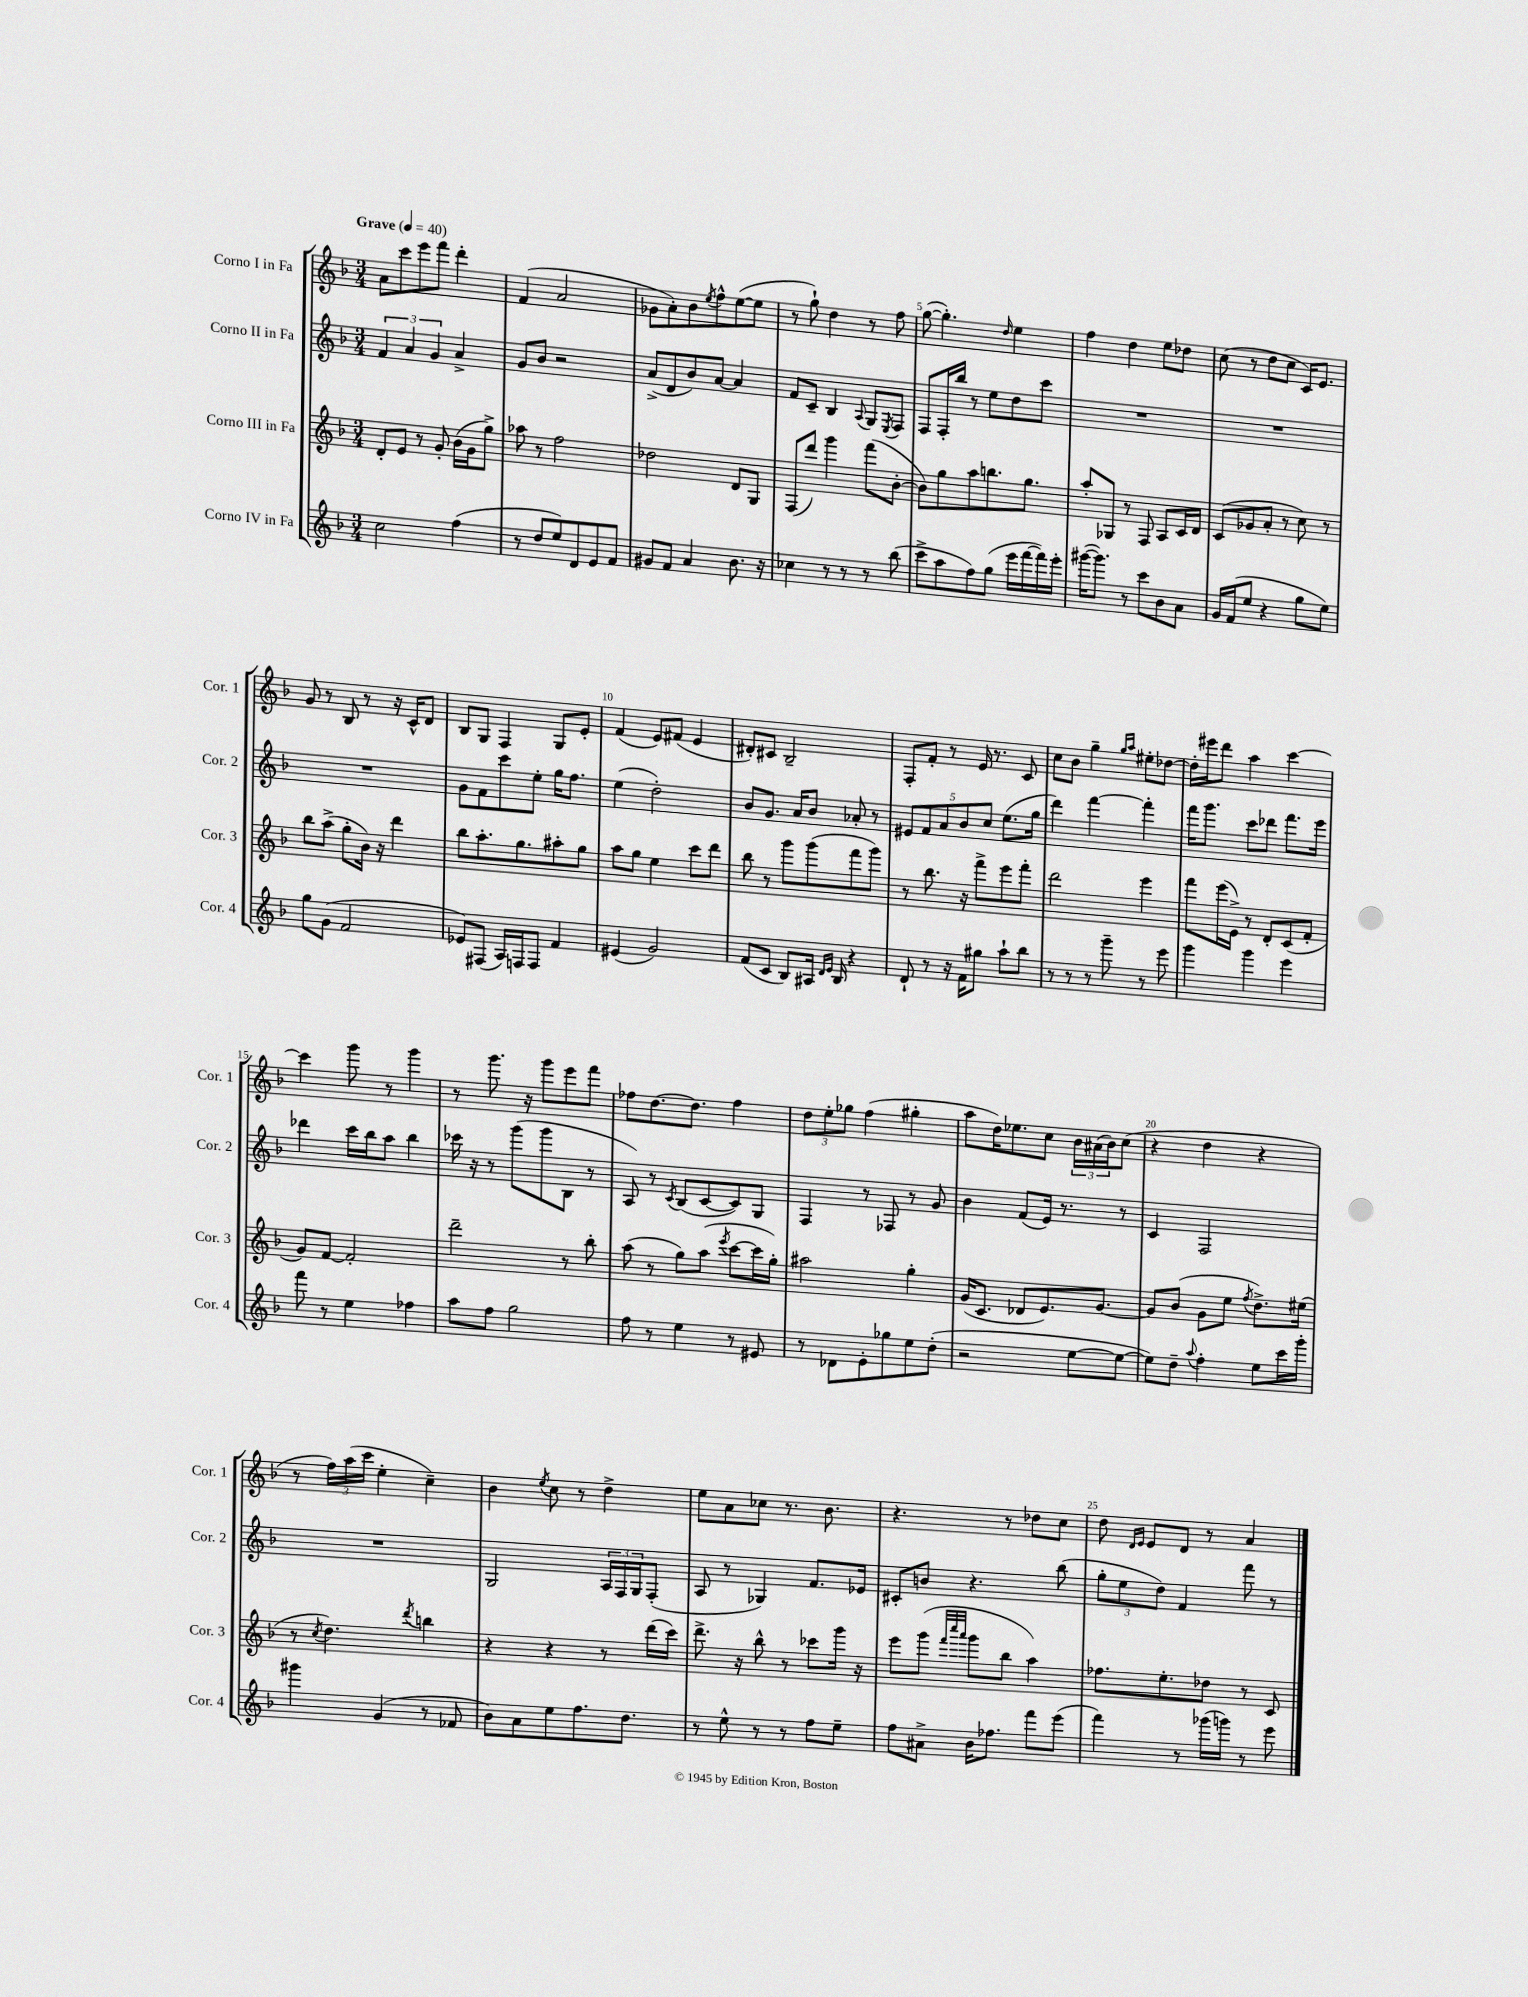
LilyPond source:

<<
\new StaffGroup <<
\new Staff = "s0" \with { instrumentName = "Corno I in Fa" shortInstrumentName = "Cor. 1" } {
    \clef treble \key f \major \numericTimeSignature \time 3/4 \tempo "Grave" 4 = 40
    a'8 c'''8 e'''8 f'''8 d'''4-. |
    f'4( a'2 |
    ges'8 a'8-.) bes'8 \acciaccatura { e''8 } f''8-^ e''8~( e''8 |
    r8 g''8-!) d''4 r8 f''8 |
    g''8~( g''4.-.) \grace { d''16 } e''4 |
    f''4 d''4 e''8 des''8 |
    c''8( r8 d''8 c''8 c'16) e'8. |
    g'8 r8 bes8 r8 r16 c'16-^ d'8 |
    bes8 g8 f4 g8 e'8-. |
    f'4( e'8) fis'8( e'4 |
    dis'8-.) cis'8 bes2-- |
    f8-. f'8-. r8 e'16 r8. c'8 |
    c''8 bes'8 g''4-- \grace { g''16 a''16 } eis''8-. des''8~ |
    des''16-. eis'''16 d'''8 a''4 c'''4~ |
    c'''4 g'''8 r8 g'''4 |
    r8 g'''8. r16 g'''8 e'''8 f'''8 |
    fes''8 d''8.~ d''8. fes''4 |
    \tuplet 3/2 { d''8 e''8-. ges''8 } f''4( gis''4-. |
    a''8 d''16) ees''8. c''8 \tuplet 3/2 { bes'16 ais'16( bes'16) } c''8( |
    r4 d''4 r4 |
    r8 \tuplet 3/2 { f''16) a''16( c'''16 } e''4-. c''4--) |
    bes'4 \acciaccatura { e''8 } c''8 r8 d''4-> |
    e''8 a'8 ces''8 r8. bes'8. |
    r4. r8 des''8 c''8 |
    d''8 \grace { d'16 e'16 } e'8 d'8 r8 a'4 \bar "|." |
}
\new Staff = "s1" \with { instrumentName = "Corno II in Fa" shortInstrumentName = "Cor. 2" } {
    \clef treble \key f \major \numericTimeSignature \time 3/4
    \tuplet 3/2 { f'4 a'4 g'4 } a'4-> |
    g'8 bes'8 r2 |
    a'8->( d'8 bes'8) a'8~ a'4 |
    f'8 c'8-- bes4 \appoggiatura { a8 } g8 \acciaccatura { e8 } f8 |
    f8 f16-. bes''16 r8 e''8 d''8 c'''8 |
    R2. |
    R2. |
    R2. |
    g'8 f'8 c'''8 e''8-. g''16 f''8. |
    e''4( d''2-.) |
    bes'8 g'8. a'16 bes'8 aes'8-. r8 |
    \tuplet 5/4 { eis'8 f'8 a'8 bes'8 c''8 } e''8.( g''16 |
    d'''4) f'''4~ f'''4-. |
    f'''16 g'''8. c'''8 des'''8 f'''8. e'''16 |
    des'''4 c'''16 bes''16 a''8 bes''4 |
    ces'''16 r16 r8 g'''8( g'''8 bes8 r8 |
    a8) r8 \acciaccatura { c'8 } bes8( c'8~ c'8) g8 |
    f4 r8 fes8 r8 g'8 |
    bes'4 f'8( e'16) r8. r8 |
    c'4 f2 |
    R2. |
    g2 \tuplet 3/2 { a16 f16 g16 } f8-.( |
    a8 r8 ges4) f'8. ees'16 |
    cis'8-. b'8 r4. bes''8( |
    \tuplet 3/2 { g''8-. e''8 d''8) } f'4 f'''8 r8 \bar "|." |
}
\new Staff = "s2" \with { instrumentName = "Corno III in Fa" shortInstrumentName = "Cor. 3" } {
    \clef treble \key f \major \numericTimeSignature \time 3/4
    d'8-. e'8 r8 g'8-. bes'16( g'16 g''8->) |
    aes''8 r8 f''2 |
    des''2 d'8 g8 |
    f8( d'''8) g'''4 f'''8( bes'8~-. |
    bes'8) g''8 a''8 b''8. g''8. |
    a''8-. ges8 r8 f8 a8 c'16 d'16 |
    c'8( ges'8 a'8-. r8 c''8) r8 |
    bes''8 a''8->( g''8-. bes'16) r16 d'''4 |
    bes''8 a''8.-. g''8. ais''8-. g''8 |
    a''8 g''8 e''4 c'''8 d'''8 |
    bes''8 r8 g'''8 g'''8( f'''8 g'''8) |
    r8 bes''8. r16 f'''8-> e'''8 f'''8-. |
    d'''2 e'''4 |
    f'''8 e'''16( e'16->) r8 d'8-. c'8( f'8-. |
    g'8) f'8~ f'2-. |
    d'''2-- r8 bes''8-. |
    a''8( r8 g''8) a''8( \acciaccatura { e'''8 } c'''8~ c'''16 g''16-.) |
    ais''2 g''4-. |
    g'16( c'8. des'8 e'8.) g'8.~ |
    g'8 bes'8( g'8 e''8 \acciaccatura { f''8 } d''8.->) eis''16( |
    r8 \acciaccatura { c''8 } d''4.) \acciaccatura { d'''8 } b''4 |
    r4 r4 r8 d'''16( c'''16) |
    d'''8.-> r16 bes''8-^ r8 ces'''8 g'''16 r16 |
    e'''8 g'''8( \grace { f'''32 c''''32 a'''32 } g'''8 bes''8 a''4) |
    fes''8. e''8.-. des''8 r8 c'8 \bar "|." |
}
\new Staff = "s3" \with { instrumentName = "Corno IV in Fa" shortInstrumentName = "Cor. 4" } {
    \clef treble \key f \major \numericTimeSignature \time 3/4
    c''2 f''4( |
    r8 d''8 e''8) d'8 e'8 f'8 |
    gis'8 f'8 a'4 bes'8. r16 |
    ces''4 r8 r8 r8 bes''8( |
    c'''8-> a''8 f''8) g''8( e'''16 f'''16~ f'''16) e'''16-. |
    gis'''16~( gis'''8.) r8 c'''8 bes'8 a'8 |
    g'16 f'16( e''8 r4 g''8 e''8) |
    g''8 g'8( f'2 |
    ees'8) fis8( a16) f16 f8 f'4 |
    eis'4( g'2) |
    f'8( c'8 bes8) ais16 \grace { d'16 e'16 } bes16 r4 |
    d'8-! r8 r16 f'16 gis''8 a''8-! bes''8 |
    r8 r8 r8 g'''8-- r8 e'''8 |
    g'''4 g'''4 e'''4 |
    f'''8 r8 e''4 fes''4 |
    a''8 f''8 g''2 |
    f''8 r8 e''4 r8 eis'8 |
    r8 des'8 e'8-. ges''8 e''8 d''8-.( |
    r2 e''8~ e''8~ |
    e''8) d''8-- \appoggiatura { a''8 } f''4-. e''8 c'''16 g'''16-. |
    gis'''4 g'4( r8 fes'8 |
    bes'8) a'8 e''8 f''8. d''8. |
    r8 e''8-^ r8 r8 f''8 e''8-- |
    f''8 ais'8-> bes'16 fes''8. f'''8 e'''8( |
    f'''4) r8 ges'''16( g'''16) r8 e'''8 \bar "|." |
}
>>
>>
\layout { \context { \Score \override BarNumber.break-visibility = ##(#f #t #t) barNumberVisibility = #(every-nth-bar-number-visible 5) } }
